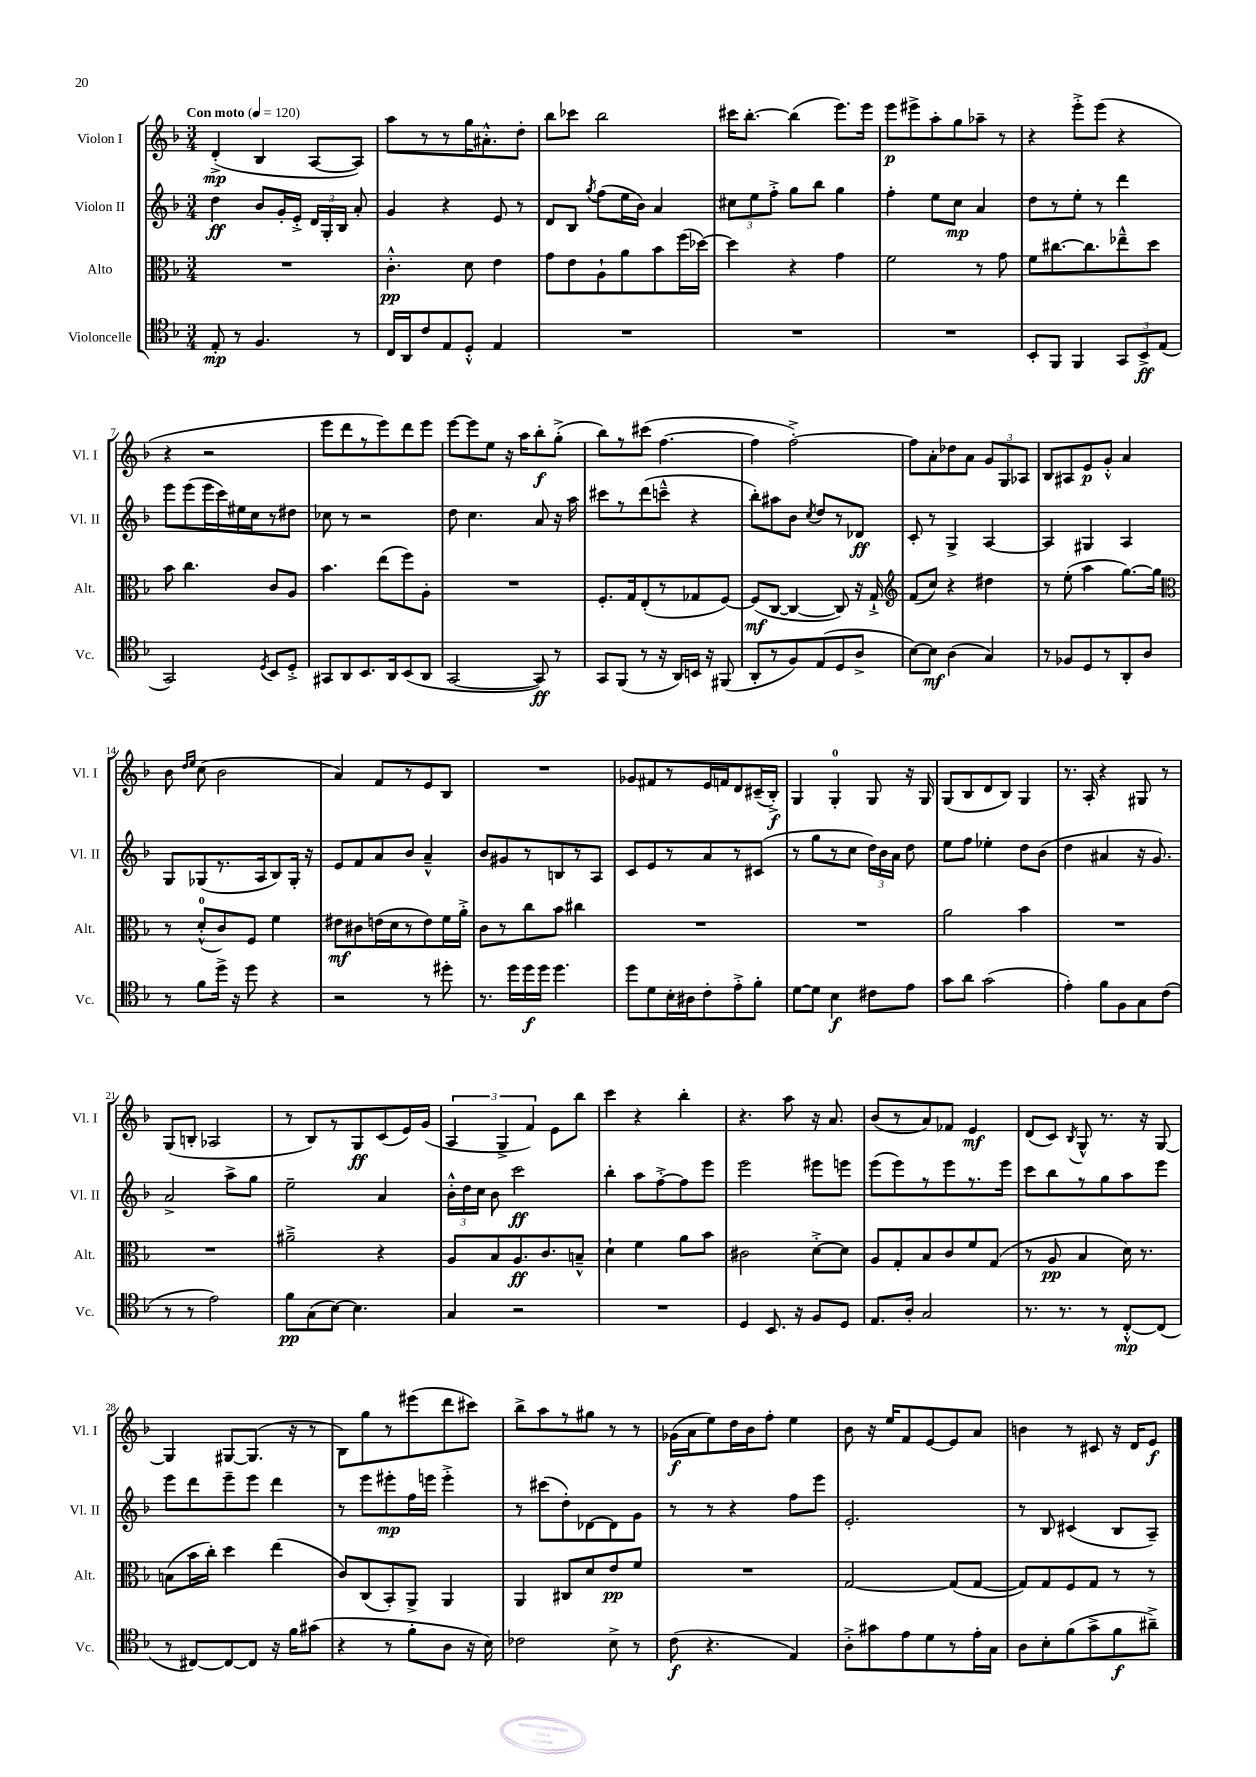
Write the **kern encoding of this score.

**kern	**kern	**kern	**kern
*staff4	*staff3	*staff2	*staff1
*clefC4	*clefC3	*clefG2	*clefG2
*k[b-]	*k[b-]	*k[b-]	*k[b-]
*M3/4	*M3/4	*M3/4	*M3/4
*MM120	*MM120	*MM120	*MM120
8E'	2.r	4dd	(4d'^
8r	.	.	.
4.F	.	8b-	4B-
.	.	16g'	.
.	.	16e'^	.
.	.	24d	[8A
.	.	24G'	.
.	.	24B-	.
8r	.	8a'	8A])
=	=	=	=
16C	4.c'^^	4g	8aa
16AA	.	.	.
8c	.	.	8r
8E	.	4r	8r
8D'^^	8d	.	16gg
.	.	.	8.a#'^^
4E	4e	8e	.
.	.	8r	8dd'
=	=	=	=
2.r	8g	8d	8bb-
.	8e	8B-	8ccc-
.	.	8qgg	.
.	8A`	(8ff	2bb-
.	8a	16ee	.
.	.	16b-)	.
.	8b-	4a	.
.	(16ff	.	.
.	[16dd-)	.	.
=	=	=	=
2.r	4dd-]	12cc#	16ccc#
.	.	.	[8.bb-'
.	.	12ee	.
.	.	12ff'^	.
.	4r	8gg	(4bb-]
.	.	8bb-	.
.	4g	4gg	8.eee)
.	.	.	16eee
=	=	=	=
2.r	2f	4ff'	8eee
.	.	.	8eee#^
.	.	8ee	8aa'
.	.	8cc	8gg
.	8r	4a	8aa-~
.	8g	.	8r
=	=	=	=
8BB-'	8f	8dd	4r
8FF	[8.cc#	8r	.
4FF	.	8ee'	8eee'^
.	8.cc#]	.	.
.	.	8r	(8eee
12GG	8ee-~^^	4ddd	4r
12BB-^	.	.	.
.	8dd	.	.
(12E	.	.	.
=	=	=	=
2GG)	8b-	8eee	4r
.	4.cc	(8eee	.
.	.	16eee	2r
.	.	16ccc)	.
.	.	16ee#	.
.	.	16cc	.
8qD	.	.	.
8BB-	8c	8r	.
8D'^	8A	8dd#	.
=	=	=	=
8GG#	4.b-	8cc-	8eee
8AA	.	8r	8ddd
8.BB-	.	2r	8r
.	(8ee	.	8eee)
16AA	.	.	.
(8BB-	8ff)	.	8ddd
8AA	8A'	.	8eee
=	=	=	=
[2GG	2.r	8dd	[8eee
.	.	4.cc	8eee]
.	.	.	8ee
.	.	.	16r
.	.	.	16aa
8GG])	.	8a	8bb-'
8r	.	16r	(8gg'^
.	.	16aa	.
=	=	=	=
8GG	8.F'	8ccc#	8bb-)
(8FF	.	8r	8r
.	16G	.	.
8r	(8E'	(8ddd	(8ccc#
16r	8r	8ccc~^^	[4.ff
16AA)	.	.	.
16BB	8G-	4r	.
16r	.	.	.
(8FF#	[8F)	.	.
=	=	=	=
8AA'	(8F]	8bb-')	4ff]
8r	[8C	8aa#	.
8F)	4C_	8b-	[2ff'^)
.	.	8qcc	.
(8E	.	8dd	.
8D	8C])	8r	.
8A^	16r	8d-	.
.	16G`^	.	.
=	=	=	=
*	*clefG2	*	*
[8B-)	(8f	8c'	8ff]
8B-]	8cc)	8r	8a'
(4A	4r	4G^	8dd-
.	.	.	8a
4G)	4dd#	[4A	12g
.	.	.	12G
.	.	.	12A-
=	=	=	=
8r	8r	4A]	8B-
8F-	(8ee'	.	8A#
8D	4aa	4G#	8e
8r	.	.	8g'^^
8AA'	[8.gg)	4A	4a
8A	.	.	.
.	16gg]	.	.
=	=	=	=
*	*clefC3	*	*
8r	8r	8G	8b-
.	.	.	16qqdd
.	.	.	16qqee
8f	(8d'^^	(8G-	(8cc
16dd^	8c)	8.r	2b-
16r	.	.	.
8dd	8F	.	.
.	.	16A	.
4r	4f	8B-)	.
.	.	16G-'	.
.	.	16r	.
=	=	=	=
2r	8e#	8e	4a)
.	8c#	8f	.
.	(16e	8a	8f
.	16d	.	.
.	8r	8b-	8r
8r	8e)	4a~^^	8e
8dd#'	16f	.	8B-
.	16a'^	.	.
=	=	=	=
8.r	8c	8b-	2.r
.	8r	8g#	.
16dd	.	.	.
16dd	8cc	8r	.
16dd	.	.	.
4.dd	8b-	8B	.
.	4cc#	8r	.
.	.	8A	.
=	=	=	=
8dd	2.r	8c	8g-
8d	.	8e	8f#
16B-'	.	8r	8r
16A#	.	.	.
8c'	.	8a	16e
.	.	.	16f
8e'^	.	8r	8d
8f'	.	(8c#	(16c#~
.	.	.	16B-'^)
=	=	=	=
[8d	2.r	8r	4G
8d]	.	8gg	.
4B-	.	8r	4G'
.	.	8cc	.
8c#	.	24dd)	8G
.	.	24b-	.
.	.	24a	.
8e	.	8dd	16r
.	.	.	16G
=	=	=	=
8g	2a	8ee	(8G
8a	.	8ff	8B-
(2g	.	4ee-'	8d
.	.	.	8B-)
.	4b-	8dd	4G
.	.	(8b-	.
=	=	=	=
4e')	2.r	4dd	8.r
.	.	.	16A'
8f	.	4a#	4r
8F	.	.	.
8G	.	16r	8G#
.	.	8.g)	.
(8c	.	.	8r
=	=	=	=
8r	2.r	2a^	(8G
8r	.	.	8B'
2e)	.	.	2A-
.	.	8aa^	.
.	.	8gg	.
=	=	=	=
8f	2a#~^	2ee~	8r
(8G	.	.	8B-)
[8B-)	.	.	8r
4.B-]	.	.	8G
.	4r	4a	(8c
.	.	.	16e)
.	.	.	(16g
=	=	=	=
4G	8A	24b-'^^	6A
.	.	24dd	.
.	.	24cc	.
.	8B-	8b-	.
.	.	.	6G^
2r	8.A	2ccc	.
.	.	.	6f)
.	8.c	.	.
.	.	.	8e
.	8B~^^	.	8bb-
=	=	=	=
2.r	4d`	4bb-'	4ccc
.	4f	8aa	4r
.	.	[8ff'^	.
.	8a	8ff]	4bb-'
.	8b-	8eee	.
=	=	=	=
4D	2c#	2eee	4.r
8.BB-	.	.	.
.	.	.	8aa
16r	.	.	.
8F	[8d'^	8eee#	16r
.	.	.	8.a
8D	8d]	8eee	.
=	=	=	=
8.E	8A	(8eee	(8b-
.	8G'	8eee)	8r
16A'	.	.	.
2G	8B-	8r	8a)
.	8c	8eee	8f-
.	8f	8.r	4e
.	(8G	.	.
.	.	16eee	.
=	=	=	=
8.r	8r	8ccc	(8d
.	8A	8bb-	8c)
8.r	.	.	.
.	.	.	8qB-
.	4B-	8r	8G^^
8r	.	8gg	8.r
[8C'^^	16d)	8aa	.
.	8.r	.	16r
(8C]	.	8eee	[8G
=	=	=	=
8r	(8B	8eee	4G]
[8C#)	16b-	8ddd	.
.	16cc')	.	.
8C#_	4dd	8eee~	[8G#
8C#]	.	8eee	(8.G#]
16r	(4ee	4ddd	.
16f	.	.	16r
(8g#	.	.	8r
=	=	=	=
4r	8c)	8r	8B-)
.	(8C	8eee	8gg
8r	8BB-')	8eee#'	8r
8f'	8AA^	16ff	(8eee#
.	.	16eee	.
8A	4AA	4eee'^	8ddd
16r	.	.	8ccc#)
16B-)	.	.	.
=	=	=	=
2c-	4AA	8r	8bb-^
.	.	(8ccc#	8aa
.	8C#	8dd')	8r
.	8d	[8d-	8gg#
8B-^	8e	8d-]	8r
8r	8f	8g	8r
=	=	=	=
(8c	2.r	8r	(16g-
.	.	.	16a
4.r	.	8r	8ee)
.	.	4r	16dd
.	.	.	16b-
.	.	.	8ff'
4E)	.	8ff	4ee
.	.	8eee	.
=	=	=	=
8A'^	[2G	2.e'	8b-
8g#	.	.	16r
.	.	.	16ee
8e	.	.	8f
8d	.	.	[8e
8r	(8G]	.	8e]
16e'	[8G	.	8a
16G	.	.	.
=	=	=	=
8A	8G])	8r	4b
8B-'	8G	8B-	.
(8f	8F	(4c#	8r
8g^	8G	.	8c#
8f	8r	8B-	16r
.	.	.	16d
8a#~^)	8r	8A~)	8e
==	==	==	==
*-	*-	*-	*-
